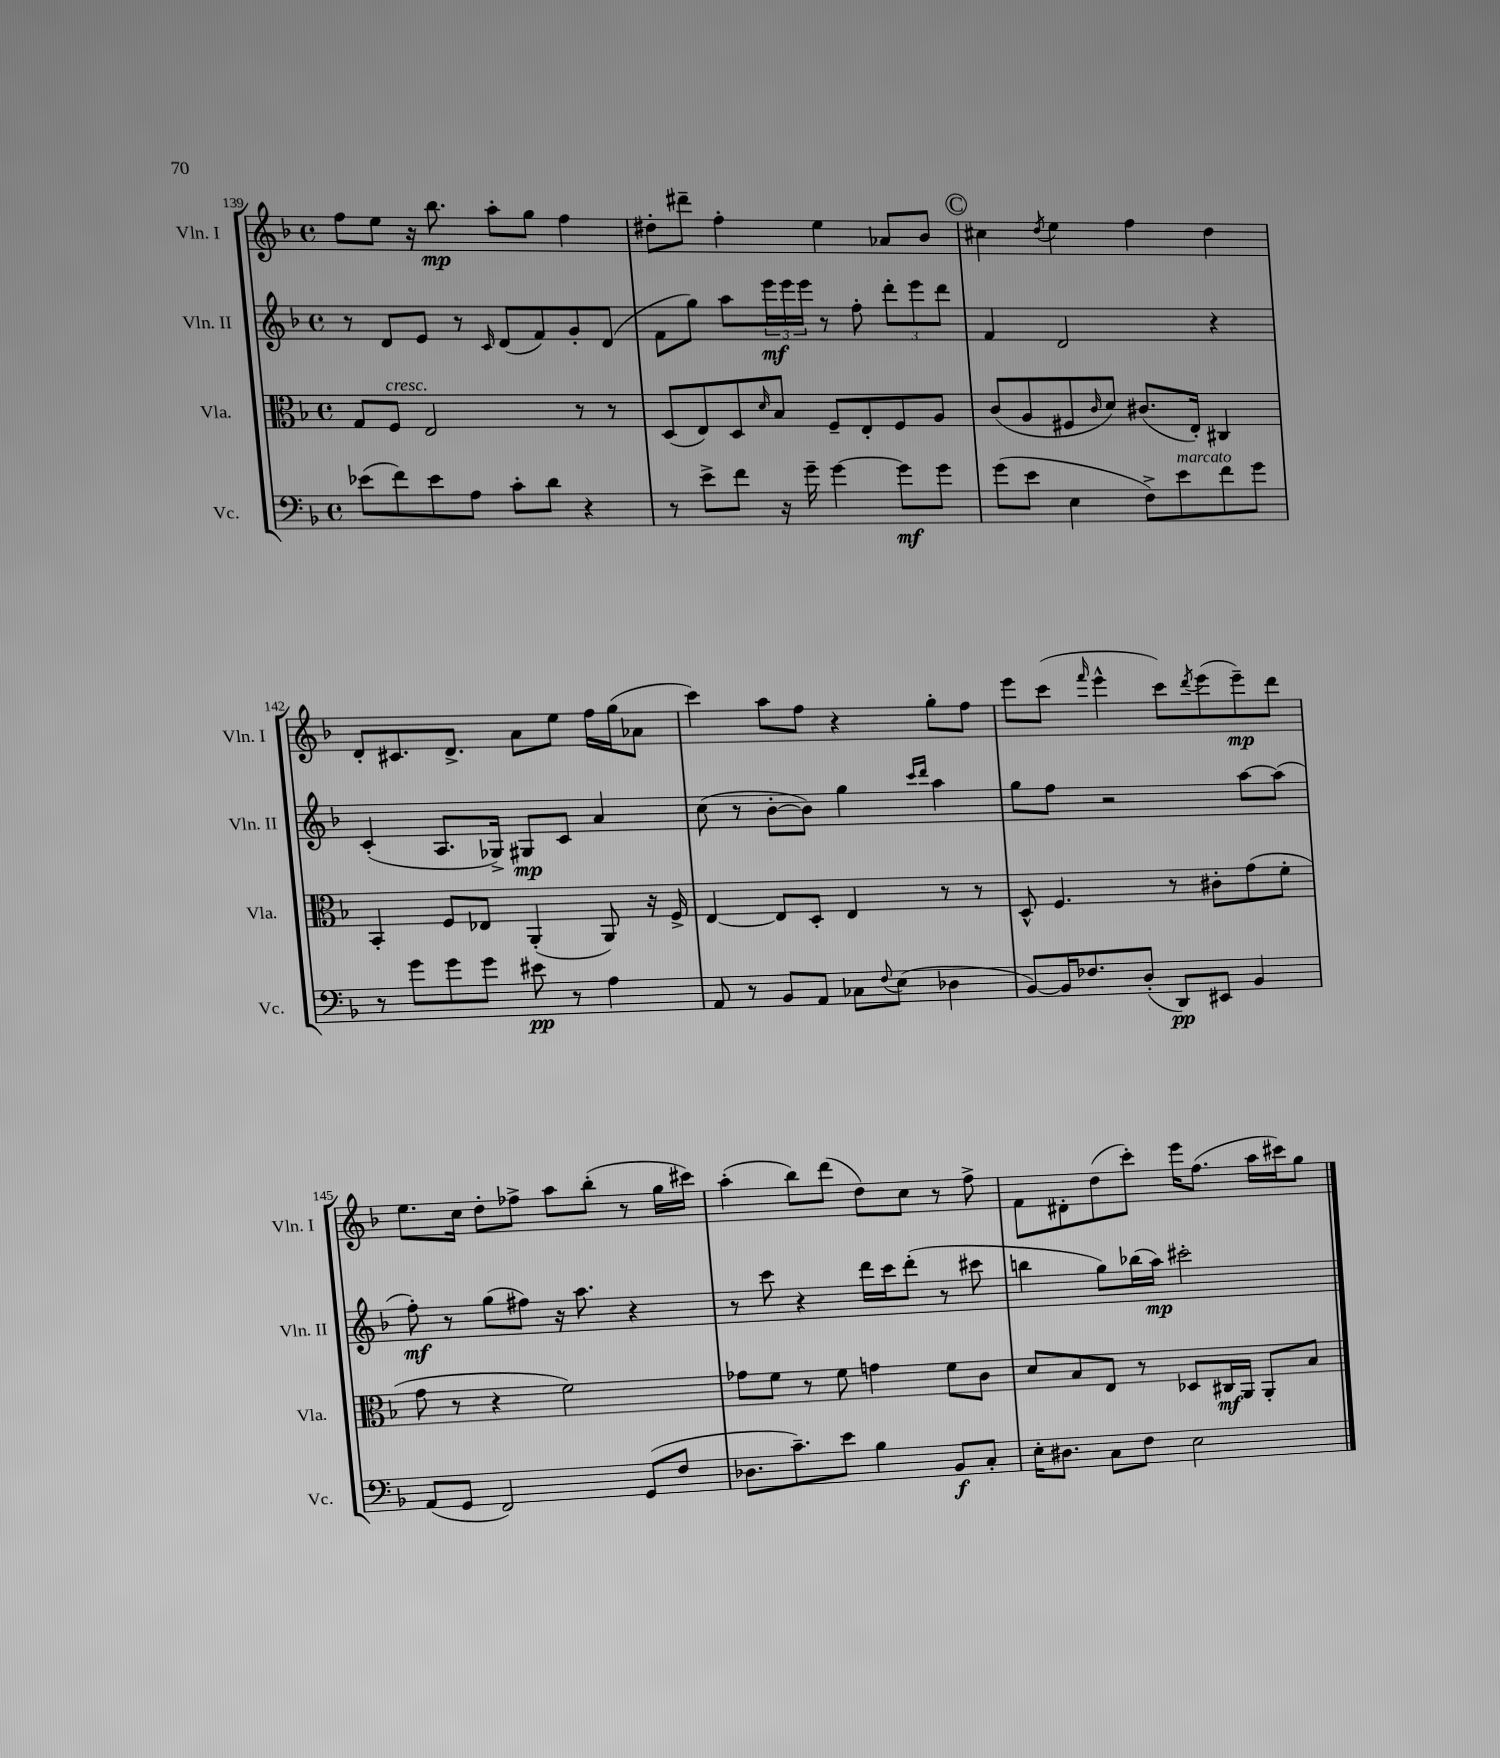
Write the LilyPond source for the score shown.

<<
\new StaffGroup <<
\new Staff = "s0" \with { instrumentName = "Vln. I" shortInstrumentName = "Vln. I" } {
    \clef treble \key f \major \defaultTimeSignature \time 4/4
    f''8 e''8 r16 bes''8.\mp a''8-. g''8 f''4 |
    dis''8-. dis'''8-- f''4-. e''4 aes'8 bes'8 |
    \mark \markup { \circle "C" } cis''4 \acciaccatura { d''8 } e''4 f''4 d''4 |
    d'8-. cis'8. d'8.-> a'8 e''8 f''16 g''16( aes'8 |
    c'''4) a''8 f''8 r4 g''8-. f''8 |
    e'''8 c'''8( \grace { f'''16 } e'''4-^ c'''8) \acciaccatura { d'''8 } e'''8( e'''8--\mp) d'''8 |
    e''8. c''16 d''8-. fes''8-> a''8 bes''8-.( r8 g''16 cis'''16) |
    a''4-.( bes''8) d'''8( d''8) c''8 r8 f''8-> |
    f'8 dis'8-. d''8( c'''8-.) e'''16 f''8.( a''16 cis'''16) g''8 \bar "|." |
}
\new Staff = "s1" \with { instrumentName = "Vln. II" shortInstrumentName = "Vln. II" } {
    \clef treble \key f \major \defaultTimeSignature \time 4/4
    r8 d'8 e'8 r8 \grace { c'16 } d'8( f'8) g'8-. d'8( |
    f'8 g''8) a''8 \tuplet 3/2 { e'''16\mf e'''16 e'''16 } r8 f''8-. \tuplet 3/2 { d'''8-. e'''8 d'''8 } |
    \mark \markup { \circle "C" } f'4 d'2 r4 |
    c'4-.( a8. ges16->) gis8\mp c'8 a'4 |
    c''8( r8 bes'8~-. bes'8) g''4 \grace { c'''16 d'''16 } a''4 |
    g''8 f''8 r2 a''8~ a''8( |
    f''8-.\mf) r8 g''8( fis''8) r16 a''8. r4 |
    r8 c'''8 r4 d'''16 c'''16 d'''8-.( r8 cis'''8 |
    b''4 g''8) bes''16( a''16\mp) cis'''2-. \bar "|." |
}
\new Staff = "s2" \with { instrumentName = "Vla." shortInstrumentName = "Vla." } {
    \clef alto \key f \major \defaultTimeSignature \time 4/4
    g8 f8^\markup { \italic "cresc." } e2 r8 r8 |
    d8( e8) d8 \grace { d'16 } bes8 f8-- e8-. f8 a8 |
    \mark \markup { \circle "C" } c'8( a8 fis8 \grace { c'16 } d'8) cis'8.( e16-.) cis4 |
    bes,4-. f8 ees8 a,4-.( a,8) r16 f16-> |
    e4~ e8 d8-. e4 r8 r8 |
    d8-^ f4. r8 cis'8-. g'8( f'8-. |
    g'8 r8 r4 f'2) |
    ges'8 f'8 r8 f'8 g'4 f'8 c'8 |
    d'8 bes8 e8 r8 des8 cis16\mf a,16 a,8-. bes8 \bar "|." |
}
\new Staff = "s3" \with { instrumentName = "Vc." shortInstrumentName = "Vc." } {
    \clef bass \key f \major \defaultTimeSignature \time 4/4
    ees'8( f'8) ees'8 a8 c'8-. d'8 r4 |
    r8 e'8-> f'8 r16 g'16-- g'4~ g'8\mf g'8 |
    \mark \markup { \circle "C" } g'8( e'8 e4 f8->) e'8^\markup { \italic "marcato" } f'8 g'8 |
    r8 g'8 g'8 g'8 eis'8\pp r8 a4 |
    a,8 r8 bes,8 a,8 ces8 \appoggiatura { f8 } e8( des4 |
    bes,8~) bes,16 fes8. d8-.( d,8\pp) eis,8 bes,4 |
    a,8( g,8 f,2) g,8( f8 |
    des8. c'8.--) e'8 bes4 bes,8\f c8-. |
    e16-. dis8. c8 f8 e2 \bar "|." |
}
>>
>>
\layout { \context { \Score currentBarNumber = #139 } }
